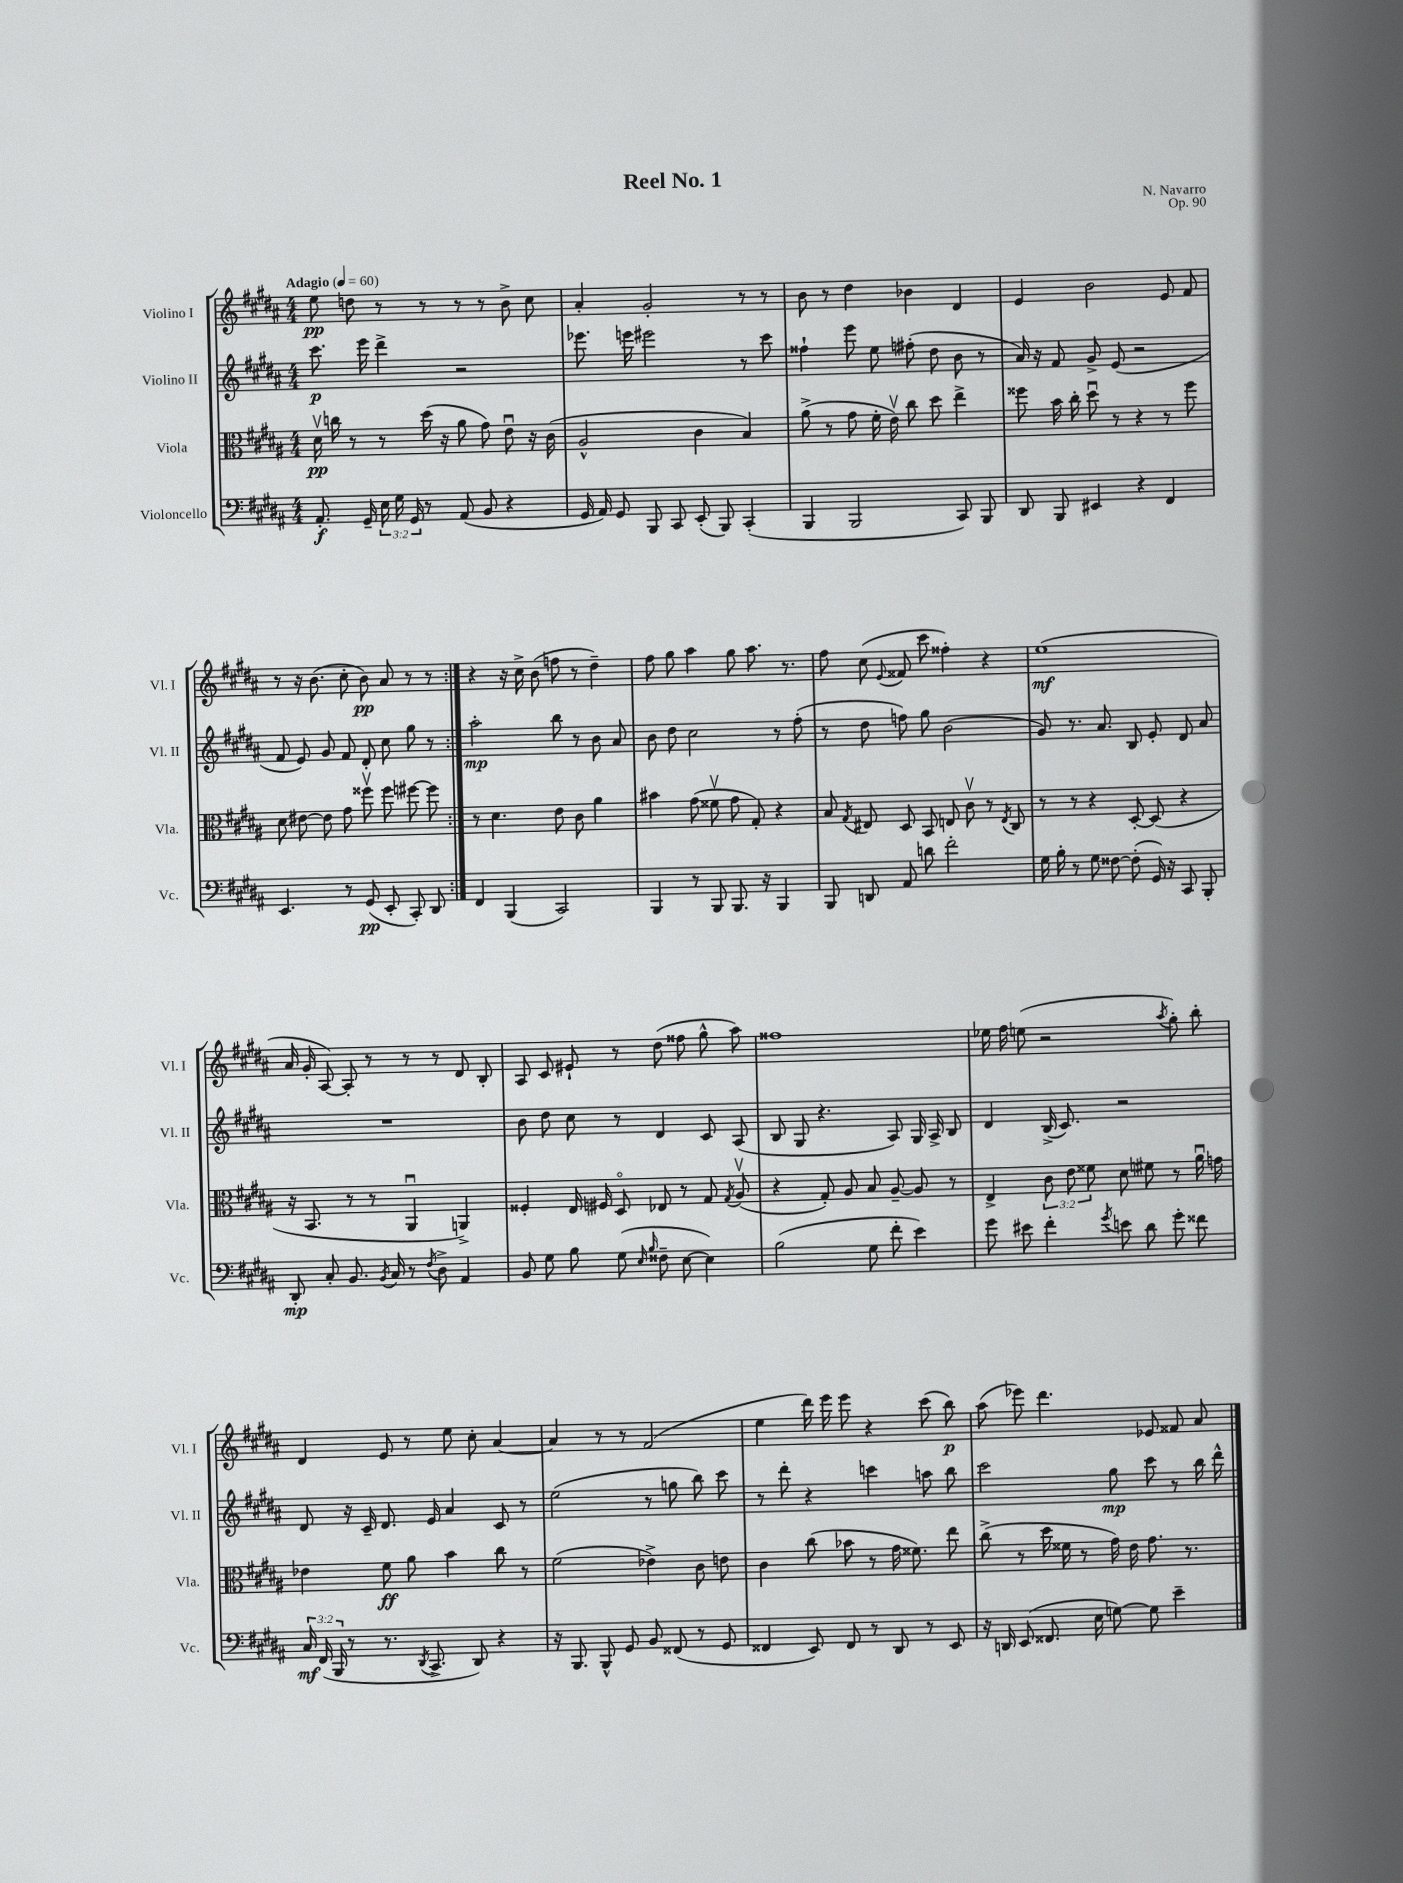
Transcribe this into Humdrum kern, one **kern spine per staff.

**kern	**kern	**kern	**kern
*staff4	*staff3	*staff2	*staff1
*clefF4	*clefC3	*clefG2	*clefG2
*k[f#c#g#d#a#]	*k[f#c#g#d#a#]	*k[f#c#g#d#a#]	*k[f#c#g#d#a#]
*M4/4	*M4/4	*M4/4	*M4/4
*MM60	*MM60	*MM60	*MM60
8.AA#'/	16d#v\	8.ccc#\	8ee\
.	16cc\	.	.
.	8r	.	8dd\
16GG#~/	.	16eee\	.
24E\	8r	4ddd#^\	8r
24G#\	.	.	.
24GG#/	.	.	.
8r	(16dd#\	.	8r
.	16r	.	.
(8AA#/	8a#\	2r	8r
8BB/	8g#\)	.	8r
4r	8eu\	.	8b^\
.	16r	.	8cc#\
.	(16c#\	.	.
=	=	=	=
16GG#/	2A#^^/	8.eee-\	4a#'/
16AA#/)	.	.	.
8GG#/	.	.	.
.	.	16eee\	.
8BBB/	.	2eee#\	2g#'/
8CC#/	.	.	.
(8EE'/	4c#\	.	.
8BBB/)	.	.	.
(4CC#'/	4B/)	8r	8r
.	.	8ccc#\	8r
=	=	=	=
4BBB/	(8a#^\	4ff##`\	8b\
.	8r	.	8r
2BBB/	8g#\	8eee\	4dd#\
.	16f#'\	8ee\	.
.	16ev\)	.	.
.	8cc#\	(8ff#'\	4b-\
.	8dd#\	8dd#\	.
8CC#/)	4ee^\	8b\	4d#/
8BBB/	.	8r	.
=	=	=	=
8DD#/	8ff##\	16a#/)	4e/
.	.	16r	.
8BBB/	16b\	8f#/	.
.	16cc#'\	.	.
4EE#/	8dd#u\	8g#^/	2b\
.	8r	(8e/	.
4r	4r	2r	.
4FF#/	8r	.	8e/
.	8ff##\	.	8f#/
=	=	=	=
4.EE/	8d#\	8f#/	8r
.	[8e#\	8e/)	16r
.	.	.	(8.b\
.	8e#\]	8g#/	.
8r	8g#\	8f#/	8cc#'\
(8GG#/	8ff##v\	8d#'/	8b\)
8EE'/	8ff##\	8cc#\	8a#/
8CC#'/)	[8ff#\	8gg#\	8r
8DD#/	8ff#\]	8r	8r
=:|!	=:|!	=:|!	=:|!
4FF#/	8r	2aa#'\	4r
.	4.d#\	.	.
(4BBB/	.	.	16r
.	.	.	16cc#^\
.	.	.	(8b\
2CC#/)	8e\	8bb\	8ff\
.	8c#\	8r	8r
.	4a#\	8b\	4dd#~\)
.	.	8a#/	.
=	=	=	=
4BBB/	4b#\	8b\	8ff#\
.	.	8dd#\	8gg#\
8r	(8g#\	2cc#\	4aa#\
8BBB/	8f##v\	.	.
8.BBB/	8g#\	.	8gg#\
.	8G#'/)	.	8.aa#\
16r	.	.	.
4BBB/	4r	8r	.
.	.	.	8.r
.	.	(8ff#'\	.
=	=	=	=
8BBB/	8B/	8r	8ff#\
.	8qG#/	.	.
8DD/	8E#/	8dd#\	(8cc#\
.	.	.	8qqe/
8AA#/	8D#/	8ff\)	8f##/
8d\	8BB/	8gg#\	8ccc#\
2f#'\	8E/	(2b\	4ff##'\)
.	8c#v\	.	.
.	8r	.	4r
.	8qE/	.	.
.	8C#/	.	.
=	=	=	=
16G#\	8r	8g#/)	(1ee
16B'\	.	.	.
8r	8r	8.r	.
8G#\	4r	.	.
.	.	8.a#/	.
[8F##\	.	.	.
(8F##'\]	[8D#'/	8B/	.
16GG#/)	(8D#/]	8e'/	.
16r	.	.	.
8CC#/	4r	8d#/	.
8BBB'/	.	8a#/	.
=	=	=	=
8DD#'/	16r	1r	16a#/
.	8.BB/	.	16g#'/
8C#'/	.	.	[8A#/)
8.BB/	8r	.	8A#'/]
.	8r	.	8r
8qBB/	.	.	.
16C#/	.	.	.
8r	4AA#u/	.	8r
8qF#/	.	.	.
8D#^\	.	.	8r
4AA#/	4AA^/)	.	8d#/
.	.	.	8B'/
=	=	=	=
8BB/	4F##'/	8b\	8A#/
8G#\	.	8dd#\	8c#/
8B\	16E/	8cc#\	8e#`/
.	16F#/	.	.
(8G#\	8D#o/	8r	8r
16qqE/	.	.	.
16qqB/	.	.	.
8F##~\	8E-/	4d#/	(8dd#\
[8E\	8r	.	8ff##\
4E\])	8G#/	8c#/	8gg#^^\
.	8qG#/	.	.
.	(8A#v/	(8A#/	8aa#\)
=	=	=	=
(2B\	4r	8B/	1ff##
.	.	8G#/	.
.	8G#'/)	4.r	.
.	8A#/	.	.
8G#\	8B/	.	.
8f#'\	[8A#~/	8A#/)	.
4e\)	8A#/]	16G#/	.
.	.	16A#^/	.
.	8r	8B/	.
=	=	=	=
8g#\	4E^/	4d#/	16ee-\
.	.	.	16ff#\
8e#\	.	.	(8ee\
4f#'\	12c#\	(16B^/	2r
.	.	8.c#/)	.
.	12e\	.	.
.	12f##\	.	.
8qg#/	.	.	.
8e\	8d#\	2r	.
8d#\	8f#\	.	.
.	.	.	8qaa#/
8g#'\	8r	.	8gg#'\)
8f##\	16a#u\	.	8bb'\
.	16g\	.	.
=	=	=	=
24C#/	4e-\	8d#/	4d#/
(24FF#/	.	.	.
24BBB/	.	.	.
8r	.	16r	.
.	.	16c#~/	.
8.r	8f#\	8.d#/	8e/
.	8a#\	.	8r
8qDD#/	.	.	.
8.CC#^/	.	16e/	.
.	4b\	4a#/	8ee\
8DD#/)	.	.	8cc#'\
4r	8cc#\	8c#/	[4a#/
.	8r	8r	.
=	=	=	=
16r	(2f#\	(2ee\	4a#/]
8.BBB/	.	.	.
8BBB^^/	.	.	8r
8GG#/	.	.	8r
8BB/	4e-^\)	8r	(2f#/
(8FF##/	.	8gg\	.
8r	8c#\	8bb\)	.
8GG#/	8e\	8ccc#\	.
=	=	=	=
4FF##/	4c#\	8r	4ee\
.	.	8ddd#'\	.
8EE/)	(8cc#\	4r	16ddd#\)
.	.	.	16eee\
8FF##/	8b-\	.	8eee\
8r	8r	4ccc\	4r
8DD#/	16g#\	.	.
.	8.f##\)	.	.
8r	.	8aa\	(8ccc#\
8EE/	8ee\	8bb\	8bb\)
=	=	=	=
16r	(8cc#^\	2ccc#\	(8aa#\
16DD/	.	.	.
(8EE/	8r	.	8eee-\)
8.FF##/	16dd#\	.	4.ddd#\
.	16f##\	.	.
.	8r	.	.
16E\	.	.	.
[8G\)	16g#\)	8gg#\	.
.	16e\	.	.
8G\]	8.g#\	8ccc#\	8e-/
4e~\	.	8r	8f##/
.	8.r	.	.
.	.	16bb\	8a#/
.	.	16ddd#^^\	.
==	==	==	==
*-	*-	*-	*-
